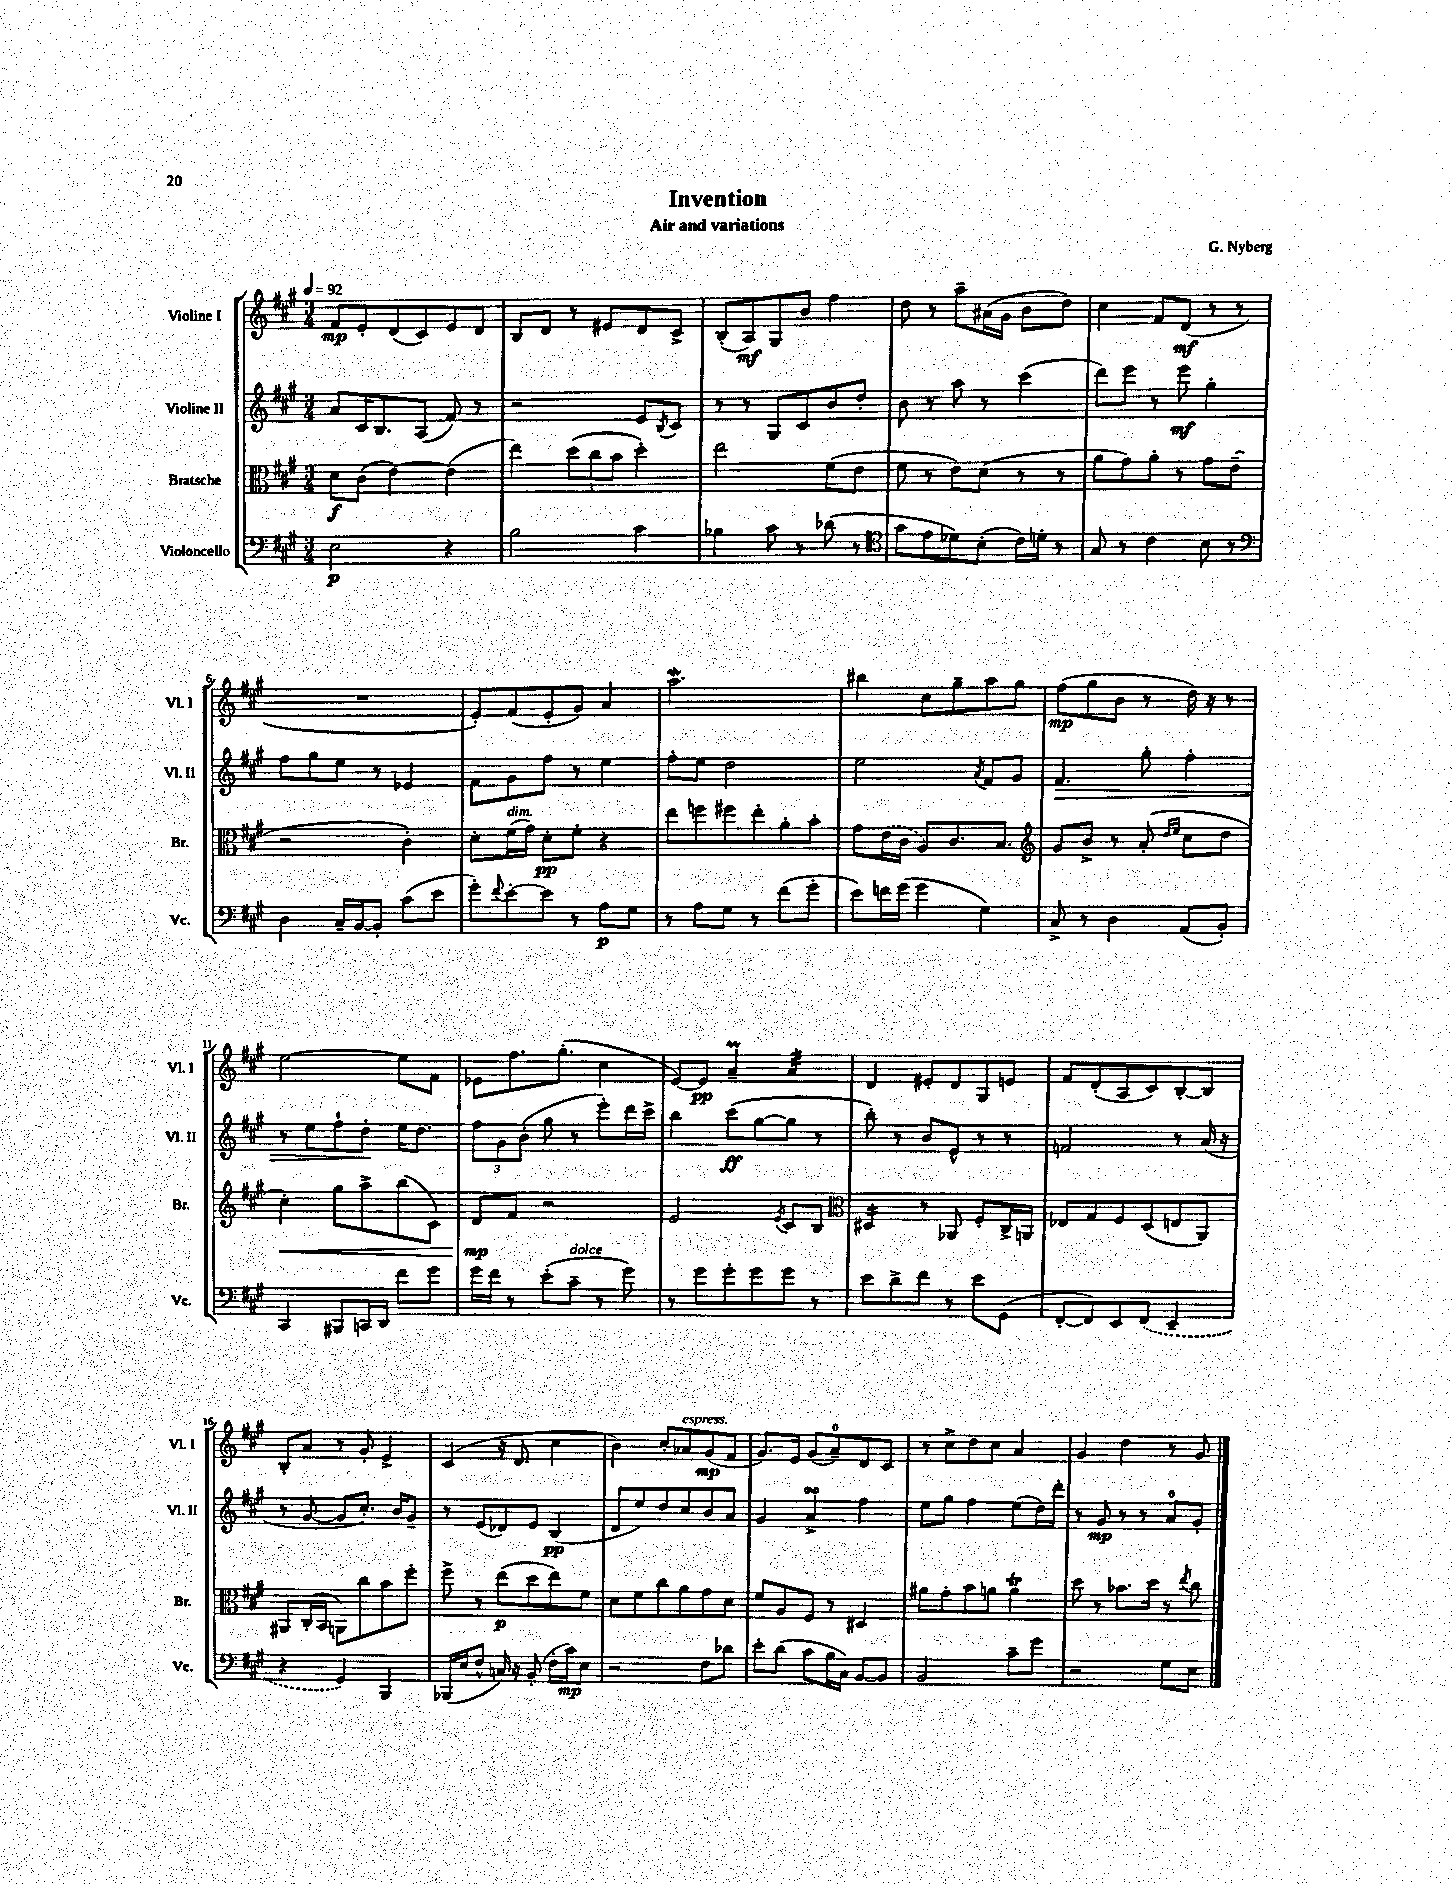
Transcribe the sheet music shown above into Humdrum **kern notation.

**kern	**kern	**kern	**kern
*staff4	*staff3	*staff2	*staff1
*clefF4	*clefC3	*clefG2	*clefG2
*k[f#c#g#]	*k[f#c#g#]	*k[f#c#g#]	*k[f#c#g#]
*M3/4	*M3/4	*M3/4	*M3/4
*MM92	*MM92	*MM92	*MM92
2E	8d	8a	8f#
.	(8c#	16c#	8e'
.	.	8.B	.
.	[4e)	.	(8d
.	.	(8A	8c#)
4r	(4e]	8f#)	8e
.	.	8r	8d
=	=	=	=
2B	4ee)	2r	8B
.	.	.	8d
.	(12dd	.	8r
.	12cc#	.	.
.	.	.	8e#
.	12b	.	.
4c#	4dd')	8e	8d
.	.	8qB	.
.	.	8c#	8c#^
=	=	=	=
4B-	2ee	8r	(8B'
.	.	8r	8A)
8c#	.	8G#	8G#
8r	.	8c#	8b
(8d-	(8f#	8b	4ff#
8r	8e	8dd'	.
=	=	=	=
*clefC4	*	*	*
8g#	8f#	8b	8dd
8e	8r	8r	8r
8d-)	8e)	8aa	8aa~
(8B'	(8d	8r	(16a#
.	.	.	16g#
16c#)	8r	(4ccc#	8b
16d'	.	.	.
8r	8r	.	8dd)
=	=	=	=
8G#	8a	8ddd)	4cc#
8r	8g#)	8eee	.
4c#	8a'	8r	8f#
.	8r	8eee	(8d
8B	8g#	4gg#'	8r
8r	(8e~	.	8r
=	=	=	=
*clefF4	*	*	*
4D	2r	8ff#	2.r
.	.	8gg#	.
16C#~	.	8ee	.
[16BB	.	.	.
8BB']	.	8r	.
(8c#	4c#')	4e-	.
8e	.	.	.
=	=	=	=
8g#')	8d'	8f#	8e')
8qqf#	.	.	.
[8e'	(16f#	8g#	(8f#
.	16g#)	.	.
8e]	8d'	8ff#	8e'
8r	8f#'	8r	8g#)
8A	4r	4ee	4a
8G#	.	.	.
=	=	=	=
8r	8ee	8ff#'	2.aa
8A	8ff	8ee	.
8G#	8ff#	2dd	.
8r	8ee'	.	.
(8f#	8a'	.	.
8g#'	8b'	.	.
=	=	=	=
8e)	8g#	2ee	4bb#
16f	(16e	.	.
(16g#	16c#	.	.
4g#	8A)	.	8cc#
.	8.c#	.	8gg#~
.	.	8qa	.
4G#)	.	8f#	8aa
.	8.B	.	.
.	.	8g#	8gg#
=	=	=	=
*	*clefG2	*	*
8C#^	8g#	4.f#	(8ff#
8r	8b^	.	8gg#
4D	8r	.	8b
.	(8a'	8gg#'	8r
.	16qqdd	.	.
.	16qqee	.	.
(8AA	8cc#	4ff#'	16dd)
.	.	.	16r
8BB')	8dd	.	8r
=	=	=	=
4CC#	4cc#')	8r	[2ee
.	.	8ee	.
8BBB#	8gg#	8ff#`	.
16CC	8aa^	8dd'	.
16DD	.	.	.
8f#	(8bb	16ee	8ee]
.	.	8.dd	.
8g#	8c#)	.	8f#
=	=	=	=
16g#	8d	12ff#	8e-
16f#	.	.	.
.	.	12g#	.
8r	8f#	.	8.ff#
.	.	(12b'	.
(8e'	2r	8gg#	.
.	.	.	(8.gg#'
8c#~	.	8r	.
8r	.	8eee')	4cc#
8g#)	.	16ddd	.
.	.	16ccc#^	.
=	=	=	=
8r	2e	4bb	[8e)
8g#	.	.	8e]
8g#'	.	(8ccc#	4a~
8g#	.	[8gg#	.
.	8qe	.	.
8g#	8c#	8gg#]	4a
8r	8B	8r	.
=	=	=	=
*	*clefC3	*	*
8e	4D#	8bb')	4d
8d^	.	8r	.
8f#	8r	8b	8e#'
8r	8AA-	8e^^	8d
8e	8F#'	8r	8G#
(8GG#	16C#^	8r	8e
.	16AA	.	.
=	=	=	=
[8FF#'	8E-	2f	8f#
8FF#])	8G#	.	(8d'
8EE	8F#	.	8A
(8FF#	(8D	.	8c#)
4EE~	8E	8r	[8B'
.	8AA)	(16a	8B]
.	.	16r	.
=	=	=	=
4r	8AA#	8r	8B'
.	(16C#'	[8g#	8a
.	16BB	.	.
4GG#)	8AA)	8g#]	8r
.	8cc#	8.cc#')	8g#'
4BBB	8b	.	4e^
.	.	16b	.
.	8ff#'	8g#~	.
=	=	=	=
(16BBB-	8ff#^	8r	(4c#
16E	.	.	.
8F#^^	8r	(8e	.
16C)	(8ee	8d-)	16r
16r	.	.	8.d
(8BB'	8dd	8e	.
16F#'	8ee)	(4B	4cc#
16c#)	.	.	.
8E	8f#	.	.
=	=	=	=
2r	8d	8d	4b)
.	8f#	8ee)	.
.	8cc#	8dd	8cc#'
.	8a	8cc#	8a-
8F#	8g#	8b	(8g#
8d-	8d	8a	8f#
=	=	=	=
8e'	8f#	4g#	8.g#)
(8d	8A	.	.
.	.	.	16e
8c#	8F#	4a^	(8g#
16B	8r	.	8a~)
16C#)	.	.	.
[8BB	4D#	4ff#	8d
8BB]	.	.	8c#
=	=	=	=
2BB	8a#	8ee	8r
.	8g#'	8gg#	8cc#^
.	8b	4ff#	8dd
.	8a	.	8cc#
8c#~	4a	(8ee	4a
8g#	.	16dd)	.
.	.	16ddd'	.
=	=	=	=
2r	8dd	8r	4g#
.	8r	8g#	.
.	8.b-	8r	4dd
.	.	8r	.
.	16dd	.	.
8G#	8r	8a	8r
.	8qee	.	.
8E	8cc#	8g#'	8g#
==	==	==	==
*-	*-	*-	*-
